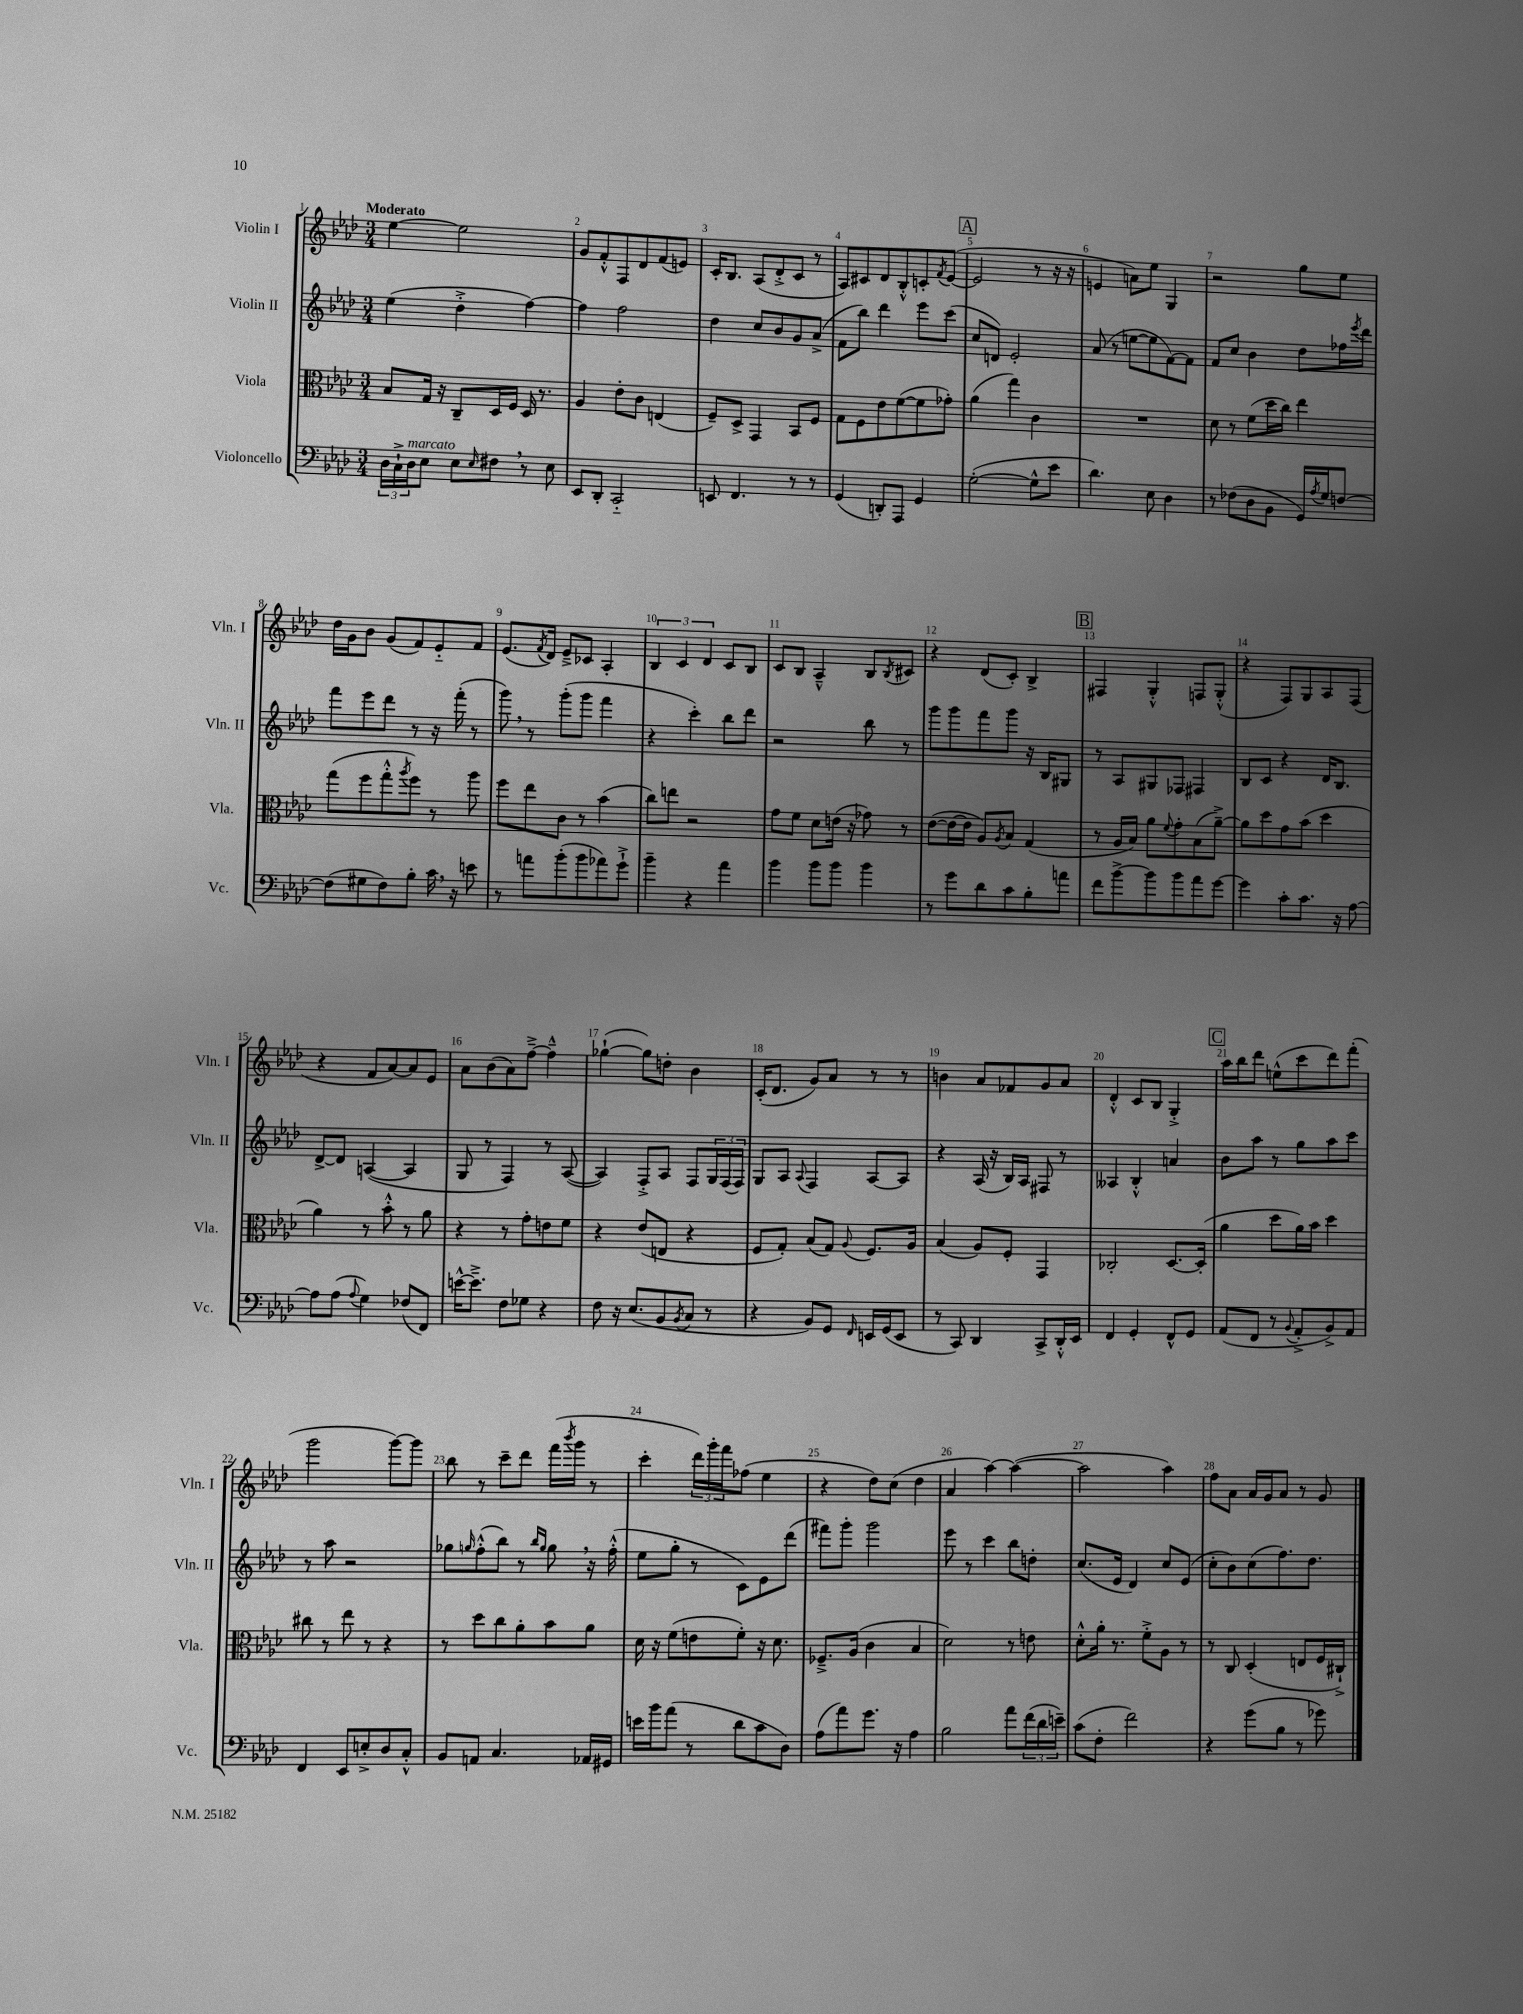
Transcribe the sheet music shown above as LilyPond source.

<<
\new StaffGroup <<
\new Staff = "s0" \with { instrumentName = "Violin I" shortInstrumentName = "Vln. I" } {
    \clef treble \key aes \major \numericTimeSignature \time 3/4 \tempo "Moderato"
    ees''4~ ees''2 |
    g'8 f'8-.-^ f8 des'8 f'8( e'8) |
    c'16-. bes8. aes8( des'8-.-> c'8 r8 |
    aes8) cis'8 des'8 bes8-.-^ c'8-. \acciaccatura { f'8 } ees'8~( |
    \mark \markup { \box "A" } ees'2 r8 r16 r16 |
    e'4 a'8) ees''8 g4 |
    r2 g''8 ees''8 |
    des''16 g'16 bes'8 g'8( f'8) ees'8-_ f'8 |
    ees'8.( \acciaccatura { f'8 } des'16) ees'8---> ces'8 aes4-. |
    \tuplet 3/2 { bes4 c'4 des'4 } c'8 bes8 |
    c'8 bes8 aes4---^ bes8 \acciaccatura { bes8 } cis'8 |
    r4 des'8( c'8-.) bes4-> |
    \mark \markup { \box "B" } fis4 g4-.-^ f8 g8-.-^( |
    r4 f8) g8 aes8 f8( |
    r4 f'8 aes'8~) aes'8 ees'8 |
    aes'8 bes'8( aes'8) f''8~---> f''4---^ |
    ges''4~-!( ges''8) d''8-. bes'4 |
    c'16-.( des'8. g'8) aes'8 r8 r8 |
    b'4 aes'8 fes'8 g'8 aes'8 |
    des'4-.-^ c'8 bes8 g4-.-> |
    \mark \markup { \box "C" } aes''16 bes''16 des'''8 e''8-^( c'''8 des'''8) f'''8-.( |
    g'''2 g'''8~) g'''8 |
    bes''8 r8 c'''8-- des'''8 f'''16( \acciaccatura { bes'''8 } g'''16 r8 |
    c'''4-. \tuplet 3/2 { des'''16) g'''16-. f'''16 } fes''8( ees''4 |
    r4 des''8) c''8( des''4 |
    aes'4 aes''4~) aes''4~( |
    aes''2 aes''4) |
    f''8 aes'8 aes'16 g'16 aes'8 r8 g'8 \bar "|." |
}
\new Staff = "s1" \with { instrumentName = "Violin II" shortInstrumentName = "Vln. II" } {
    \clef treble \key aes \major \numericTimeSignature \time 3/4
    ees''4( des''4-.-> f''4~) |
    f''4 f''2 |
    des''4 c''8 bes'8 g'8 aes'8->( |
    f'8 bes''8) des'''4 ees'''8 c'''8( |
    \mark \markup { \box "A" } c''8 d'8) ees'2-. |
    aes'8( r8 e''8~ e''8 f'8~) f'8 |
    f'8 c''8 bes'4 des''8 fes''16 \acciaccatura { ees'''8 } des'''16 |
    f'''8 ees'''8 des'''8 r8 r16 f'''16-.( r8 |
    g'''8) \breathe r8 g'''8-.( g'''8 f'''4 |
    r4 c'''4-.) bes''8 des'''8 |
    r2 bes''8 r8 |
    g'''8 g'''8 f'''8 g'''8 r16 bes16 gis8 |
    \mark \markup { \box "B" } r8 aes8 gis8 fes8 fis4 |
    bes8 c'8 r4 des'16 bes8. |
    des'8~-> des'8 a4~( a4 |
    g8 r8 f4) r8 aes8~( |
    aes4) f8-.-> aes8 f8 \tuplet 3/2 { g16 f16( f16) } |
    g8 aes8 \appoggiatura { aes8 } f4 aes8~ aes8 |
    r4 aes16( r16 bes16) aes16 fis8 r8 |
    aeses4 bes4-.-^ a'4 |
    \mark \markup { \box "C" } bes'8 aes''8 r8 g''8 aes''8 c'''8 |
    r8 aes''8 r2 |
    ges''8 \grace { g''16 } f''8-.-^( bes''8) r8 \grace { bes''16 g''16 } g''8 \breathe r16 f''16-.-^( |
    ees''8 g''8-. r8 c'8) ees'8 des'''8( |
    fis'''8) g'''8-. g'''2 |
    ees'''8 r8 c'''4 bes''8 d''8-. |
    c''8.( ees'16 des'4) c''8 ees'8( |
    c''8-. bes'8) c''8( f''8.) des''8. \bar "|." |
}
\new Staff = "s2" \with { instrumentName = "Viola" shortInstrumentName = "Vla." } {
    \clef alto \key aes \major \numericTimeSignature \time 3/4
    bes8 g16 r16 c8-- des16 f16 des16 r8. |
    aes4 ees'8-. c'8 e4( |
    f8--) des8-> g,4 bes,8 f8 |
    g8 f8 ees'8 f'8~( f'8 ges'8-.) |
    \mark \markup { \box "A" } aes'4( g''4) c'4 |
    R2. |
    des'8 r8 f'8( des''16 c''16) ees''4 |
    g''8( f''8 g''8-.-^ \acciaccatura { aes''8 } f''8) r8 aes''8 |
    f''8 ees''8 c'8 r8 bes'4( |
    c''8) e''8 r2 |
    g'8 f'8 des'8 e'16( r16 ges'8) r8 |
    ees'8~( ees'16~ ees'16 aes8) \acciaccatura { aes8 } bes8 g4( |
    \mark \markup { \box "B" } r8 aes16 bes16) aes'8 \appoggiatura { f'8 } g'8-. bes8( aes'8~--->) |
    aes'8 des''8 g'8 bes'8( des''4 |
    aes'4) r8 bes'8-.-^ r8 aes'8 |
    r4 r8 g'8-. e'8 f'8 |
    r4 ees'8( e8 r4 |
    f8 g8-.) bes8( g8) \appoggiatura { aes8 } f8. aes16 |
    bes4( aes8) f8-. g,4 |
    ces2-. des8.~ des16-.( |
    \mark \markup { \box "C" } aes'4 des''8 aes'16) bes'16 des''4 |
    cis''8 r8 ees''8 r8 r4 |
    r8 des''8 c''8 aes'8-. bes'8 aes'8 |
    des'16 r16 f'8( e'8 f'8-.) r16 des'8. |
    fes8.---> aes16( c'4 bes4 |
    des'2) r8 e'8 |
    des'8-.-^ aes'16-. r8. f'8-.-> aes8 r8 |
    r8 c8 des4-.( e8 f16 cis16-!->) \bar "|." |
}
\new Staff = "s3" \with { instrumentName = "Violoncello" shortInstrumentName = "Vc." } {
    \clef bass \key aes \major \numericTimeSignature \time 3/4
    \tuplet 3/2 { des16 c16-!-> des16^\markup { \italic "marcato" } } ees8 ees8 \grace { ees16 } fis8 \breathe r8 ees8 |
    ees,8 des,8-. c,2-_ |
    e,8 f,4. r8 r8 |
    g,4( d,8-.) aes,,8 g,4 |
    \mark \markup { \box "A" } g2~-.( g8-^ ees'8 |
    des'4.) ees8 des4 |
    r8 fes8( des8 bes,8 g,16) \acciaccatura { aes8 } g16 f8~ |
    f8( gis8 f8) bes8-. c'16 \breathe r16 e'8 |
    r8 a'8 bes'8-.( bes'8 aes'8) g'8-!-> |
    bes'4-- r4 aes'4 |
    bes'4 bes'8 bes'8 bes'4 |
    r8 g'8 des'8 c'8 bes8-. a'8 |
    \mark \markup { \box "B" } f'8 bes'8~-> bes'8 bes'8 aes'8 g'8~ |
    g'4 c'8-. c'8. r16 aes8~ |
    aes8 aes8( \appoggiatura { aes8 } g4) fes8( f,8) |
    e'16~-^ e'8.---> f8 ges8 r4 |
    f8 r16 ees8.( bes,8 \acciaccatura { bes,8 } c8 r8 |
    r4 bes,8) g,8 \grace { f,16 } e,16 g,16( e,8 |
    r8 c,8) des,4 c,8-> des,16-.-^ ees,16 |
    f,4 g,4-. f,8-^ g,8 |
    \mark \markup { \box "C" } aes,8( f,8 r8 \appoggiatura { bes,8 } aes,8-.-> bes,8->) aes,8 |
    f,4 ees,8 e8-.-> des8 c8-.-^ |
    bes,8 a,8 c4. aes,16 gis,16 |
    e'16 bes'16 aes'8( r8 des'8 c'8 des8) |
    aes8( aes'8) g'8. r16 aes4 |
    bes2 aes'8 \tuplet 3/2 { f'16( des'16 e'16--) } |
    c'8( f8-. f'2) |
    r4 g'8( bes8 r8 ges'8) \bar "|." |
}
>>
>>
\layout { \context { \Score \override BarNumber.break-visibility = ##(#f #t #t) barNumberVisibility = #all-bar-numbers-visible } }
